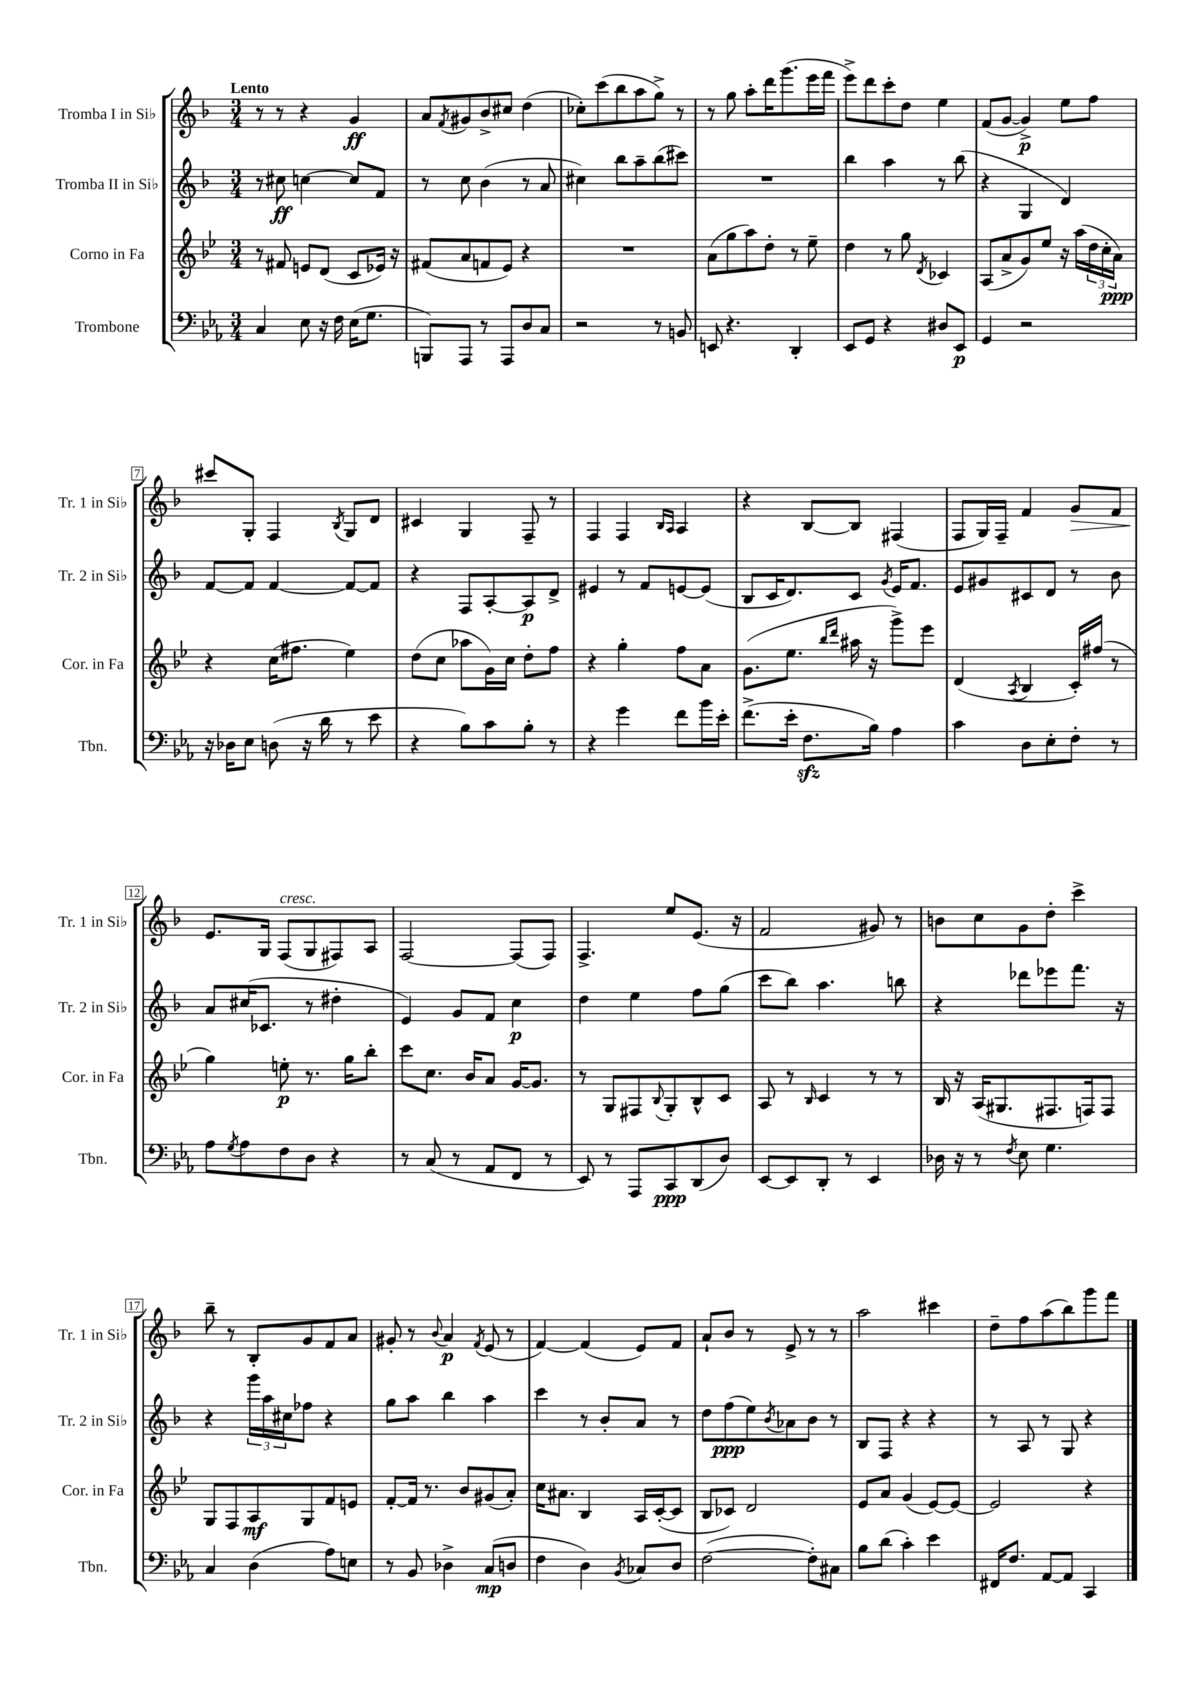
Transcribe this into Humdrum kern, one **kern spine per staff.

**kern	**dynam	**kern	**dynam	**kern	**dynam	**kern	**dynam
*part4	*part4	*part3	*part3	*part2	*part2	*part1	*part1
*staff4	*staff4	*staff3	*staff3	*staff2	*staff2	*staff1	*staff1
*I"Trombone	*	*I"Corno in Fa	*	*I"Tromba II in Si♭	*	*I"Tromba I in Si♭	*
*I'Tbn.	*	*I'Cor. in Fa	*	*I'Tr. 2 in Si♭	*	*I'Tr. 1 in Si♭	*
*clefF4	*	*clefG2	*	*clefG2	*	*clefG2	*
*k[b-e-a-]	*	*k[b-e-]	*	*k[b-]	*	*k[b-]	*
*M3/4	*	*M3/4	*	*M3/4	*	*M3/4	*
=1	=1	=1	=1	=1	=1	=1	=1
!	!	!	!	!	!	!LO:TX:a:B:t=Lento	!
4C/	.	8r	.	8r	.	8r	.
.	.	8f#X/	.	8cc#X\	ff	8r	.
8E-\	.	8en/L	.	[4ccn\	.	4r	.
16r	.	(8d/J	.	.	.	.	.
16F\	.	.	.	.	.	.	.
(16E-\KL	.	8c/L	.	8cc/L]	.	4g/	ff
8.G\J	.	.	.	.	.	.	.
.	.	16e-X/Jk)	.	8f/J	.	.	.
.	.	16r	.	.	.	.	.
=2	=2	=2	=2	=2	=2	=2	=2
8BBBn/L)	.	(8f#X/L	.	8r	.	8a/L	.
.	.	.	.	.	.	8qf/	.
8AAA-/J	.	8a/	.	8cc\	.	8g#X/	.
8r	.	8fn/	.	(4b-\	.	8b-^/	.
8AAA-/L	.	8e-/J)	.	.	.	8cc#X/J	.
8D/	.	4r	.	8r	.	(4dd\	.
8C/J	.	.	.	8a/	.	.	.
=3	=3	=3	=3	=3	=3	=3	=3
2r	.	2.r	.	4cc#X\)	.	8cc-X'\L)	.
.	.	.	.	.	.	(8ccc\	.
.	.	.	.	8bb-\L	.	8bb-\	.
.	.	.	.	8aa~\	.	8aa\	.
8r	.	.	.	(8bb-\	.	8gg^\J)	.
8BBn/	.	.	.	8ccc#X\J)	.	8r	.
=4	=4	=4	=4	=4	=4	=4	=4
8EEn/	.	(8a\L	.	2.r	.	8r	.
4.r	.	8gg\	.	.	.	8gg\	.
.	.	8aa\)	.	.	.	8aa'\L	.
.	.	8dd'\J	.	.	.	16ddd\K	.
.	.	.	.	.	.	(8.ggg\	.
4DD'/	.	8r	.	.	.	.	.
.	.	8ee-~\	.	.	.	16eee\L	.
.	.	.	.	.	.	16fff\JJ	.
=5	=5	=5	=5	=5	=5	=5	=5
8EE-/L	.	4dd\	.	4bb-\	.	8eee^\L)	.
8GG/J	.	.	.	.	.	8ddd\	.
4r	.	8r	.	4aa\	.	8ccc'\	.
.	.	8gg\	.	.	.	8dd\J	.
.	.	8qd/	.	.	.	.	.
8D#X/L	.	4c-X/	.	8r	.	4ee\	.
8EE-/J	p	.	.	(8bb-\	.	.	.
=6	=6	=6	=6	=6	=6	=6	=6
4GG/	.	(8A/L	.	4r	.	(8f/L	.
.	.	8a^/	.	.	.	[8g/J	.
2r	.	8g/)	.	4G/	.	4g^/])	p
.	.	8ee-/J	.	.	.	.	.
.	.	16r	.	4d/)	.	8ee\L	.
.	.	(16aa\LL	.	.	.	.	.
.	.	24dd\	.	.	.	8ff\J	.
.	.	24cc'\	.	.	.	.	.
.	.	24a\JJ)	ppp	.	.	.	.
!!LO:LB:g=z
=7	=7	=7	=7	=7	=7	=7	=7
16r	.	4r	.	[8f/L	.	8ccc#X/L	.
16D-X\KL	.	.	.	.	.	.	.
8E-\J	.	.	.	8f/J]	.	8G'/J	.
(8Dn\	.	(16cc\KL	.	[4f/	.	4F/	.
.	.	8.ff#X\J	.	.	.	.	.
16r	.	.	.	.	.	.	.
16d\	.	.	.	.	.	.	.
.	.	.	.	.	.	8qB-/	.
8r	.	4ee-\)	.	8f/L_	.	8G/L	.
8e-\	.	.	.	8f/J]	.	8d/J	.
=8	=8	=8	=8	=8	=8	=8	=8
4r	.	(8dd\L	.	4r	.	4c#X/	.
.	.	8cc\J	.	.	.	.	.
8B-\L)	.	8aa-X\L	.	8F/L	.	4G/	.
8c\	.	16g\L)	.	[8A'/	.	.	.
.	.	16cc\JJ	.	.	.	.	.
8B-'\J	.	8dd'\L	.	8A/]	p	8F~/	.
8r	.	8ff\J	.	8d^/J	.	8r	.
=9	=9	=9	=9	=9	=9	=9	=9
4r	.	4r	.	4e#X/	.	4F/	.
4g\	.	4gg'\	.	8r	.	4F/	.
.	.	.	.	8f/L	.	.	.
.	.	.	.	.	.	16qqB-/LL	.
.	.	.	.	.	.	16qqA/JJ	.
8f\L	.	8ff\L	.	[8en/	.	4A/	.
16b-\L	.	8a\J	.	(8e/J]	.	.	.
16e-'\JJ	.	.	.	.	.	.	.
=10	=10	=10	=10	=10	=10	=10	=10
(8.f^\L	.	(8.g\L	.	8B-/L	.	4r	.
.	.	.	.	16c/K	.	.	.
16e-'\Jk	.	8.ee-\J	.	8.d/)	.	.	.
8.Fzz\L	.	.	.	.	.	[8B-/L	.
.	.	16qqbb-/LL	.	.	.	.	.
.	.	16qqddd/JJ	.	.	.	.	.
.	.	16aa#X\	.	8c/J	.	8B-/J]	.
16B-\Jk)	.	16r	.	.	.	.	.
.	.	.	.	8qg/	.	.	.
4A-\	.	8ggg^\L)	.	16e/KL	.	(4F#X/	.
.	.	.	.	8.f/J	.	.	.
.	.	8eee-\J	.	.	.	.	.
=11	=11	=11	=11	=11	=11	=11	=11
4c\	.	(4d/	.	8e/L	.	8F/L	.
.	.	.	.	8g#X/	.	16G/L)	.
.	.	.	.	.	.	16F~/JJ	.
.	.	8qA/	.	.	.	.	.
8D\L	.	4B-/	.	8c#X/	.	4f/	.
8E-'\	.	.	.	8d/J	.	.	.
!	!	!	!	!	!	!	!LO:HP:b
8F'\J	.	16c'/LL)	.	8r	.	8g/L	>
.	.	(16ff#X/JJ	.	.	.	.	.
8r	.	8r	.	8b-\	.	8f/J	.
!!LO:LB:g=z
=12	=12	=12	=12	=12	=12	=12	=12
8A-\L	.	4gg\)	.	8a/L	.	8.e/L	.
8qG/	.	.	.	.	.	.	.
8A-\	.	.	.	(16cc#X/K	.	.	.
.	.	.	.	8.c-X/J	.	16G/Jk	]
!	!	!	!	!	!	!LO:TX:a:i:t=cresc.	!
8F\	.	8een'\	p	.	.	(8F/L	.
8D\J	.	8.r	.	8r	.	8G/	.
4r	.	.	.	4dd#X'\	.	8F#X/)	.
.	.	16gg\KL	.	.	.	.	.
.	.	8bb-'\J	.	.	.	8A/J	.
=13	=13	=13	=13	=13	=13	=13	=13
8r	.	8ccc\L	.	4e/)	.	[2F/	.
(8C/	.	8.cc\J	.	.	.	.	.
8r	.	.	.	8g/L	.	.	.
.	.	16b-/KL	.	.	.	.	.
8AA-/L	.	8a/J	.	8f/J	.	.	.
8FF/J	.	[16g/KL	.	4cc\	p	(8F/L]	.
.	.	8.g/J]	.	.	.	.	.
8r	.	.	.	.	.	8F/J)	.
=14	=14	=14	=14	=14	=14	=14	=14
8EE-/)	.	8r	.	4dd\	.	4.F^/	.
8r	.	8G/L	.	.	.	.	.
8AAA-/L	.	8F#X/	.	4ee\	.	.	.
.	.	8qqB-/	.	.	.	.	.
8CC/	ppp	8G'/	.	.	.	8ee/L	.
(8DD/	.	8B-^^/	.	8ff\L	.	(8.e/J	.
8D/J)	.	8c/J	.	(8gg\J	.	.	.
.	.	.	.	.	.	16r	.
=15	=15	=15	=15	=15	=15	=15	=15
[8EE-/L	.	8A/	.	8ccc\L	.	2f/	.
8EE-/]	.	8r	.	8bb-\J)	.	.	.
.	.	16qqB-/	.	.	.	.	.
8DD'/J	.	4c/	.	4.aa\	.	.	.
8r	.	.	.	.	.	.	.
4EE-/	.	8r	.	.	.	8g#X/)	.
.	.	8r	.	8bbn\	.	8r	.
=16	=16	=16	=16	=16	=16	=16	=16
16D-X\	.	16B-/	.	4r	.	8bn\L	.
16r	.	16r	.	.	.	.	.
8r	.	(16A/KL	.	.	.	8cc\	.
.	.	8.G#X/	.	.	.	.	.
8qF/	.	.	.	.	.	.	.
8E-\	.	.	.	8ddd-X\L	.	8g\	.
4.G\	.	8.F#X/	.	8eee-X\	.	8dd'\J	.
.	.	.	.	8.fff\J	.	4ccc^\	.
.	.	16Fn/k)	.	.	.	.	.
.	.	8F/J	.	.	.	.	.
.	.	.	.	16r	.	.	.
!!LO:LB:g=z
=17	=17	=17	=17	=17	=17	=17	=17
4C/	.	8G/L	.	4r	.	8bb-~\	.
.	.	8F/	.	.	.	8r	.
(4D\	.	8A/	mf	24ggg\LL	.	8B-'/L	.
.	.	.	.	24aa\	.	.	.
.	.	.	.	24cc#X\J	.	.	.
.	.	8G/	.	8ff-X\J	.	8g/	.
8A-\L)	.	8f/	.	4r	.	8f/	.
8En\J	.	8en/J	.	.	.	8a/J	.
=18	=18	=18	=18	=18	=18	=18	=18
8r	.	[8f'/L	.	8gg\L	.	8g#X'/	.
8BB-/	.	16f/Jk]	.	8aa\J	.	8r	.
.	.	8.r	.	.	.	.	.
.	.	.	.	.	.	8qqb-/	.
4D-X^\	.	.	.	4bb-\	.	4a/	p
.	.	8b-/L	.	.	.	.	.
.	.	.	.	.	.	8qf/	.
(8C/L	mp	(8g#X/	.	4aa\	.	(8e/	.
8Dn/J	.	8a'/J)	.	.	.	8r	.
=19	=19	=19	=19	=19	=19	=19	=19
4F\	.	16cc\KL	.	4ccc\	.	[4f/)	.
.	.	8.a#X\J	.	.	.	.	.
4D\)	.	4B-/	.	8r	.	(4f/]	.
.	.	.	.	8b-'/L	.	.	.
8qBB-/	.	.	.	.	.	.	.
8C-X/L	.	16A/LL	.	8a/J	.	8e/L)	.
.	.	([16c'/J	.	.	.	.	.
8D/J	.	8c/J]	.	8r	.	8f/J	.
=20	=20	=20	=20	=20	=20	=20	=20
([2F\	.	8B-/L	.	8dd\L	.	8a`/L	.
.	.	8c-X/J)	.	(8ff\	ppp	8b-/J	.
.	.	2d/	.	8ee\)	.	8r	.
.	.	.	.	8qb-/	.	.	.
.	.	.	.	8a-X\	.	8e^/	.
8F'\L])	.	.	.	8b-\J	.	8r	.
8C#X\J	.	.	.	8r	.	8r	.
=21	=21	=21	=21	=21	=21	=21	=21
8B-\L	.	8e-/L	.	8B-/L	.	2aa\	.
(8d\J	.	8a/J	.	8F/J	.	.	.
4c'\)	.	(4g/	.	4r	.	.	.
4e-\	.	[8e-/L)	.	4r	.	4ccc#X\	.
.	.	8e-/J_	.	.	.	.	.
=22	=22	=22	=22	=22	=22	=22	=22
16FF#X/KL	.	2e-/]	.	8r	.	8dd~\L	.
8.F/J	.	.	.	.	.	.	.
.	.	.	.	8A/	.	8ff\	.
[8AA-/L	.	.	.	8r	.	(8aa\	.
8AA-/J]	.	.	.	8G/	.	8bb-\)	.
4CC/	.	4r	.	4r	.	8ggg\	.
.	.	.	.	.	.	8fff\J	.
==	==	==	==	==	==	==	==
*-	*-	*-	*-	*-	*-	*-	*-
